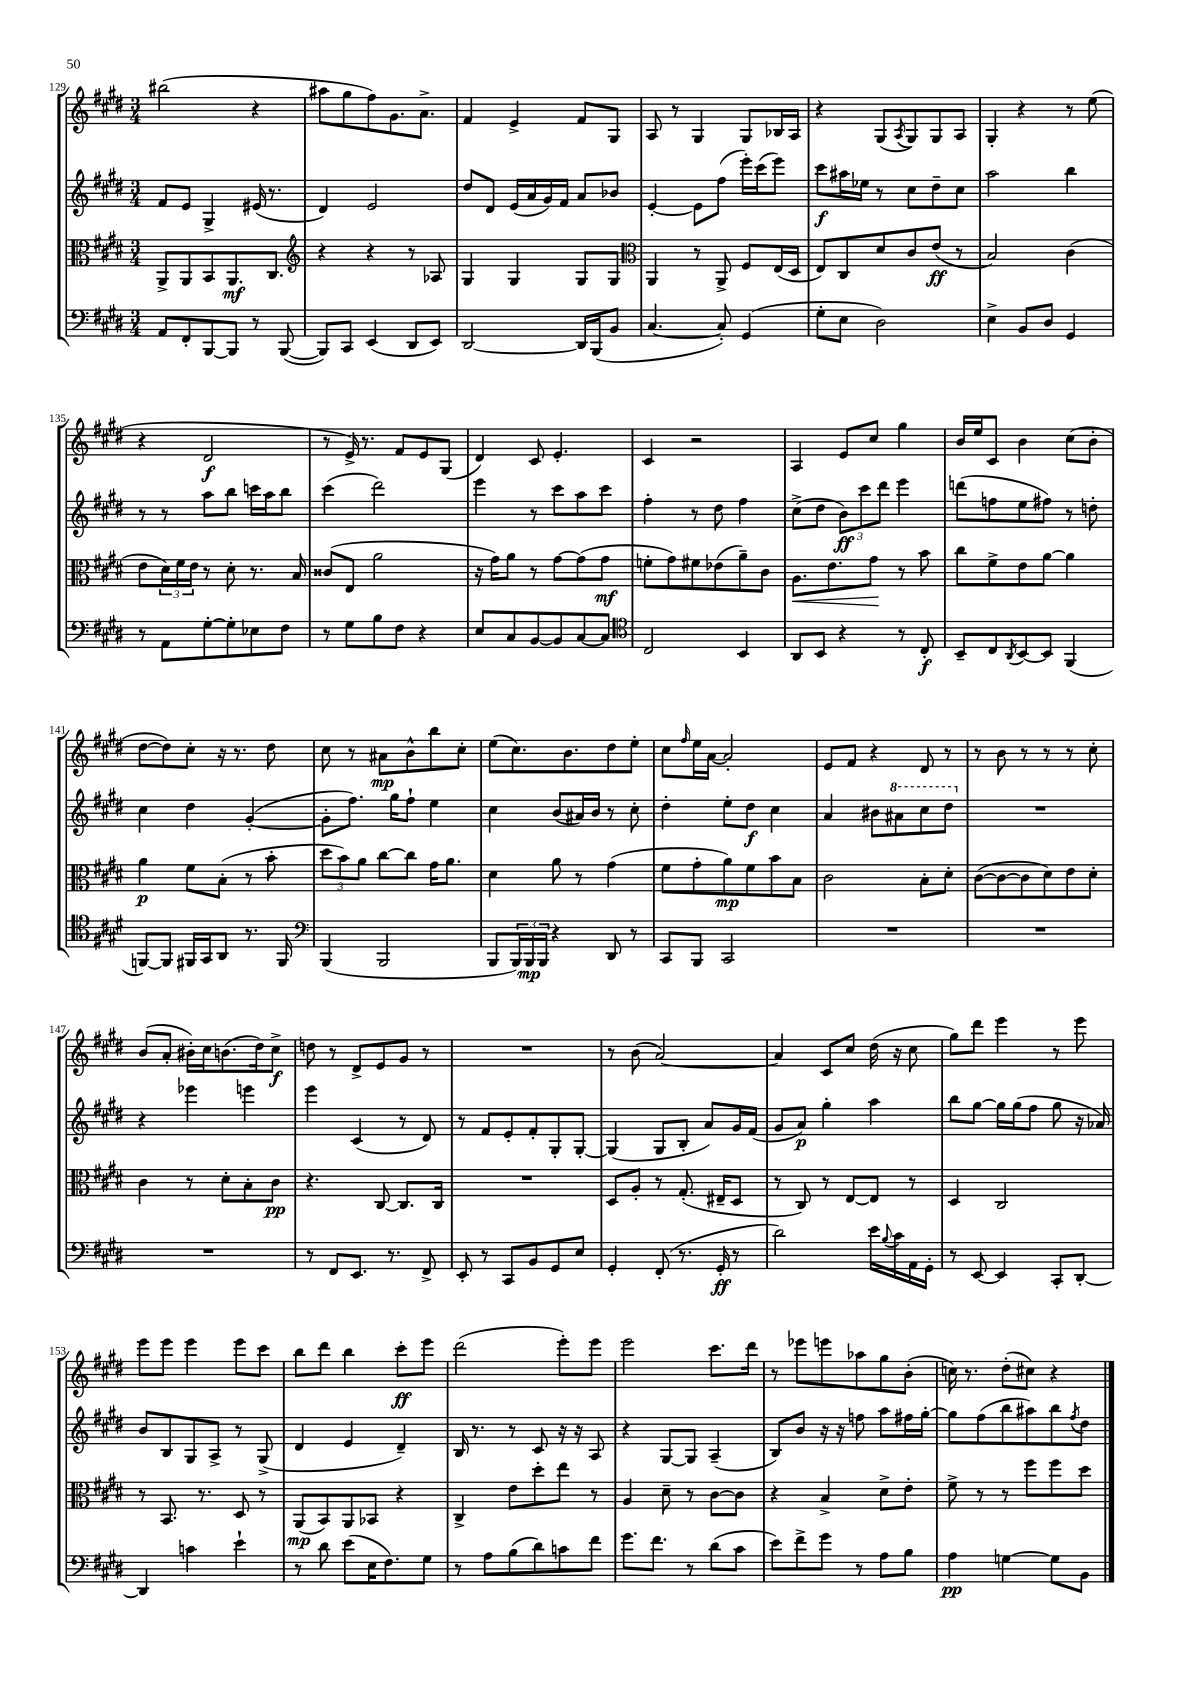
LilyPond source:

<<
\new StaffGroup <<
\new Staff = "s0" {
    \clef treble \key e \major \numericTimeSignature \time 3/4
    bis''2( r4 |
    ais''8 gis''8 fis''8) gis'8. a'8.-> |
    fis'4 e'4-> fis'8 gis8 |
    a8 r8 gis4 gis8 bes16 a16 |
    r4 gis8( \acciaccatura { a8 } gis8) gis8 a8 |
    gis4-. r4 r8 e''8( |
    r4 dis'2\f |
    r8 e'16->) r8. fis'8 e'8 gis8( |
    dis'4) cis'8 e'4.-. |
    cis'4 r2 |
    a4 e'8 cis''8 gis''4 |
    b'16 e''16 cis'8 b'4 cis''8( b'8-. |
    dis''8~ dis''8) cis''8-. r16 r8. dis''8 |
    cis''8 r8 ais'8\mp b'8-^ b''8 cis''8-. |
    e''8( cis''8.) b'8. dis''8 e''8-. |
    cis''8 \grace { fis''16 } e''16 a'16~ a'2-. |
    e'8 fis'8 r4 dis'8 r8 |
    r8 b'8 r8 r8 r8 cis''8-. |
    b'8( a'8-. bis'16-.) cis''16 b'8.( dis''16) cis''8->\f |
    d''8 r8 dis'8-> e'8 gis'8 r8 |
    R2. |
    r8 b'8( a'2~) |
    a'4 cis'8 cis''8 dis''16( r16 cis''8 |
    gis''8) dis'''8 e'''4 r8 e'''8 |
    e'''8 e'''8 e'''4 e'''8 cis'''8 |
    b''8 dis'''8 b''4 cis'''8-.\ff e'''8 |
    dis'''2( e'''8-.) e'''8 |
    e'''2 cis'''8. dis'''16 |
    r8 ees'''8 e'''8 aes''8 gis''8 b'8-.( |
    c''16) r8. dis''8-.( cis''8) r4 \bar "|." |
}
\new Staff = "s1" {
    \clef treble \key e \major \numericTimeSignature \time 3/4
    fis'8 e'8 gis4-> eis'16( r8. |
    dis'4) e'2 |
    dis''8 dis'8 e'16( a'16 gis'16) fis'16 a'8 bes'8 |
    e'4~-. e'8 fis''8( e'''16-.) cis'''16( e'''8) |
    cis'''8\f ais''16 ees''16 r8 cis''8 dis''8-- cis''8 |
    a''2 b''4 |
    r8 r8 a''8 b''8 c'''16 a''16 b''8 |
    cis'''4( dis'''2) |
    e'''4 r8 cis'''8 a''8 cis'''8 |
    fis''4-. r8 dis''8 fis''4 |
    cis''8->( dis''8 \tuplet 3/2 { b'8\ff) cis'''8 dis'''8 } e'''4 |
    d'''8( f''8 e''8 fis''8) r8 d''8-. |
    cis''4 dis''4 gis'4~-.( |
    gis'8-. fis''8.) gis''16 fis''8-! e''4 |
    cis''4 b'8( ais'16) b'16 r8 cis''8-. |
    dis''4-. e''8-. dis''8\f cis''4 |
    a'4 bis'8 \ottava #1 ais''8 cis'''8 dis'''8 \ottava #0 |
    R2. |
    r4 ees'''4 e'''4 |
    e'''4 cis'4( r8 dis'8) |
    r8 fis'8 e'8-. fis'8-. gis8-. gis8~-. |
    gis4( gis8 b8-. a'8) gis'16 fis'16( |
    gis'8 a'8\p) gis''4-. a''4 |
    b''8 gis''8~ gis''16 gis''16( fis''8 gis''8 r16 aes'16) |
    b'8 b8 gis8 a8-> r8 gis8->( |
    dis'4 e'4 dis'4--) |
    b16 r8. r8 cis'8 r16 r16 a8 |
    r4 gis8~ gis8 a4--( |
    b8) b'8 r16 r16 f''8 a''8 fis''16 gis''16~-. |
    gis''8 fis''8( b''8 ais''8) b''8 \acciaccatura { fis''8 } dis''8 \bar "|." |
}
\new Staff = "s2" {
    \clef alto \key e \major \numericTimeSignature \time 3/4
    a,8-> a,8 b,8 a,8.\mf cis8. |
    \clef treble r4 r4 r8 aes8 |
    gis4 gis4 gis8 gis8 |
    \clef alto a,4 r8 a,8-> fis8 e16( dis16 |
    e8) cis8 dis'8 cis'8 e'8\ff( r8 |
    b2) cis'4( |
    e'8 \tuplet 3/2 { dis'16) fis'16 e'16 } r8 dis'8-. r8. b16 |
    cisis'8( e8 a'2 |
    r16 gis'16) a'8 r8 gis'8~ gis'8( gis'8\mf |
    f'8-. gis'8) fis'8 ees'8( a'8--) cis'8 |
    a8.\< e'8. gis'8\! r8 b'8 |
    cis''8 fis'8-> e'8 a'8~ a'4 |
    a'4\p fis'8 b8-.( r8 b'8-. |
    \tuplet 3/2 { dis''8 b'8) a'8 } cis''8~ cis''8 gis'16 a'8. |
    dis'4 a'8 r8 gis'4( |
    fis'8 gis'8-. a'8\mp) fis'8 b'8 b8 |
    cis'2 b8-. dis'8-. |
    cis'8~( cis'8~ cis'8 dis'8) e'8 dis'8-. |
    cis'4 r8 dis'8-. b8-. cis'8\pp |
    r4. cis8~ cis8. cis16 |
    R2. |
    dis8 a8-. r8 gis8.-.( eis16-- dis8 |
    r8 cis8) r8 e8~ e8 r8 |
    dis4 cis2 |
    r8 b,8. r8. dis8 r8 |
    a,8\mp( b,8) a,8 bes,8 r4 |
    cis4-> e'8 dis''8-. e''8 r8 |
    a4 dis'8-- r8 cis'8~ cis'8 |
    r4 b4-> dis'8-> e'8-. |
    fis'8-> r8 r8 fis''8 fis''8 dis''8 \bar "|." |
}
\new Staff = "s3" {
    \clef bass \key e \major \numericTimeSignature \time 3/4
    a,8 fis,8-. b,,8~ b,,8 r8 b,,8~( |
    b,,8) cis,8 e,4( dis,8 e,8) |
    dis,2~ dis,16 b,,16( b,8 |
    cis4.~ cis8-.) gis,4( |
    gis8-. e8 dis2) |
    e4-> b,8 dis8 gis,4 |
    r8 a,8 gis8~-. gis8-. ees8 fis8 |
    r8 gis8 b8 fis8 r4 |
    e8 cis8 b,8~ b,8 cis8~ cis8 |
    \clef tenor cis2 b,4 |
    a,8 b,8 r4 r8 cis8-.\f |
    b,8-- cis8 \acciaccatura { a,8 } b,8~ b,8 fis,4( |
    f,8~) f,8 fis,16 gis,16 a,8 r8. fis,16 |
    \clef bass b,,4( b,,2 |
    b,,8 \tuplet 3/2 { b,,16) b,,16\mp b,,16 } r4 dis,8 r8 |
    cis,8 b,,8 cis,2 |
    R2. |
    R2. |
    R2. |
    r8 fis,8 e,8. r8. fis,8-> |
    e,8-. r8 cis,8 b,8 gis,8 e8 |
    gis,4-. fis,8-.( r8. gis,16-.\ff r8 |
    dis'2) e'16 \appoggiatura { b8 } cis'16 a,16 gis,16-. |
    r8 e,8~ e,4 cis,8-. dis,8~-. |
    dis,4 c'4 e'4-! |
    r8 dis'8 e'8( e16 fis8.) gis8 |
    r8 a8 b8( dis'8) c'8 fis'8 |
    gis'8. fis'8. r8 dis'8( cis'8 |
    e'8) fis'8-> gis'8 r8 a8 b8 |
    a4\pp g4~ g8 b,8 \bar "|." |
}
>>
>>
\layout { \context { \Score currentBarNumber = #129 } }
